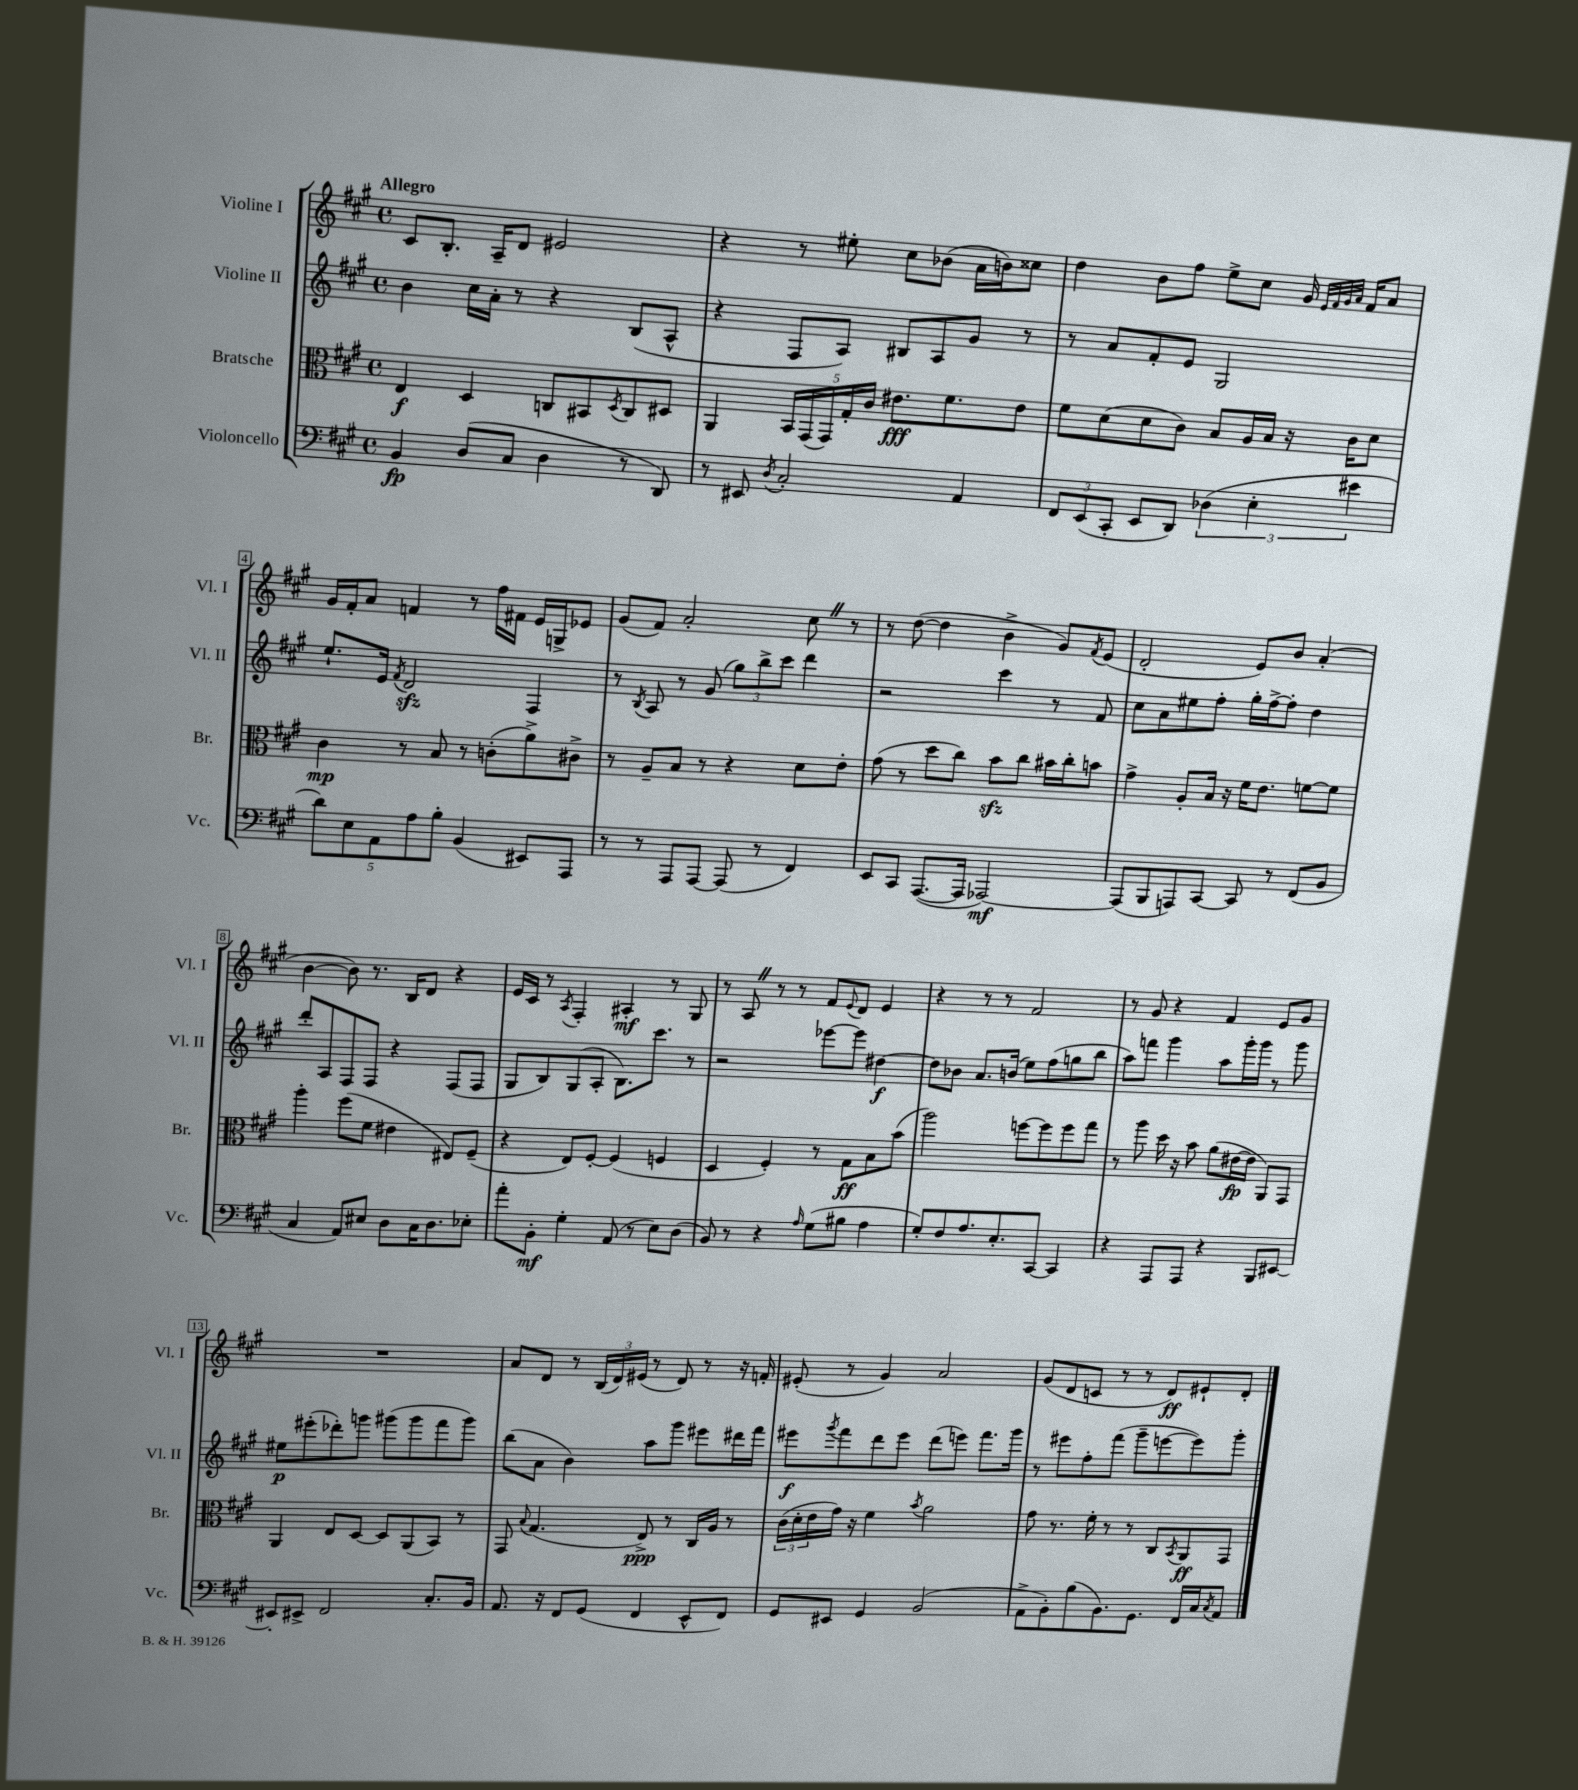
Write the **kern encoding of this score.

**kern	**dynam	**kern	**dynam	**kern	**dynam	**kern	**dynam
*part4	*part4	*part3	*part3	*part2	*part2	*part1	*part1
*staff4	*staff4	*staff3	*staff3	*staff2	*staff2	*staff1	*staff1
*I"Violoncello	*	*I"Bratsche	*	*I"Violine II	*	*I"Violine I	*
*I'Vc.	*	*I'Br.	*	*I'Vl. II	*	*I'Vl. I	*
*clefF4	*	*clefC3	*	*clefG2	*	*clefG2	*
*k[f#c#g#]	*	*k[f#c#g#]	*	*k[f#c#g#]	*	*k[f#c#g#]	*
*M4/4	*	*M4/4	*	*M4/4	*	*M4/4	*
*met(c)	*	*met(c)	*	*met(c)	*	*met(c)	*
=1	=1	=1	=1	=1	=1	=1	=1
!	!	!	!	!	!	!LO:TX:a:B:t=Allegro	!
4BB/	fp	4E/	f	4b\	.	8c#/L	.
.	.	.	.	.	.	8.B'/J	.
(8D/L	.	4D/	.	16cc#\LL	.	.	.
.	.	.	.	16a'\JJ	.	16A~/KL	.
8C#/J	.	.	.	8r	.	8d/J	.
4D\	.	8Cn/L	.	4r	.	2e#X/	.
.	.	8BB#X/	.	.	.	.	.
.	.	8qD/	.	.	.	.	.
8r	.	8C/	.	(8B/L	.	.	.
8DD/)	.	8D#X/J	.	8A^^/J	.	.	.
=2	=2	=2	=2	=2	=2	=2	=2
8r	.	4AA/	.	4r	.	4r	.
8EE#X/	.	.	.	.	.	.	.
8qD/	.	.	.	.	.	.	.
2C#'/	.	20BB/LL	.	8F#/L	.	8r	.
.	.	(20GG#/	.	.	.	.	.
.	.	20GG#/)	.	.	.	.	.
.	.	.	.	8A/J)	.	8ee#X'\	.
.	.	20G#'/	.	.	.	.	.
.	.	20c#/JJ	.	.	.	.	.
.	.	8.e#X\L	fff	8B#X/L	.	8cc#\L	.
.	.	.	.	8A/	.	(8b-X\J	.
.	.	8.f#\	.	.	.	.	.
4AA/	.	.	.	8g#/J	.	16a\LL	.
.	.	.	.	.	.	16bn\J)	.
.	.	8e#\J	.	8r	.	8cc##X\J	.
=3	=3	=3	=3	=3	=3	=3	=3
12FF#/L	.	8f#\L	.	8r	.	4dd\	.
(12EE/	.	.	.	.	.	.	.
.	.	(8d\	.	8a/L	.	.	.
12CC#'/J	.	.	.	.	.	.	.
8EE/L	.	8d\	.	8f#'/	.	8b\L	.
8DD/J)	.	8c#\J)	.	8e/J	.	8ff#\J	.
(6D-X\	.	8B/L	.	2G#/	.	8ee^\L	.
.	.	16A/L	.	.	.	8cc#\J	.
6E'\	.	.	.	.	.	.	.
.	.	16B/JJ	.	.	.	.	.
.	.	16r	.	.	.	16g#/	.
.	.	.	.	.	.	32qqe/LLL	.
.	.	.	.	.	.	32qqf#/	.
.	.	.	.	.	.	32qqg#/	.
.	.	.	.	.	.	32qqa/JJJ	.
.	.	16c#\KL	.	.	.	16f#/KL	.
6e#X\	.	.	.	.	.	.	.
.	.	8d\J	.	.	.	8a/J	.
!!LO:LB:g=z
=4	=4	=4	=4	=4	=4	=4	=4
10d\L)	.	4c#\	mp	8.ee`/L	.	16g#/LL	.
.	.	.	.	.	.	16f#'/J	.
10E\	.	.	.	.	.	.	.
.	.	.	.	.	.	8a/J	.
.	.	.	.	16e/Jk	.	.	.
10AA\	.	.	.	.	.	.	.
.	.	.	.	8qf#/	.	.	.
.	.	8r	.	2dzz/	.	4fn/	.
10A\	.	.	.	.	.	.	.
.	.	8B/	.	.	.	.	.
10B'\J	.	.	.	.	.	.	.
(4BB/	.	8r	.	.	.	8r	.
.	.	(8cn'\L	.	.	.	16ff#\LL	.
.	.	.	.	.	.	16f#X\JJ	.
8EE#X/L)	.	8a^\)	.	4F#/	.	16e/LL	.
.	.	.	.	.	.	16Gn^/J	.
8AAA/J	.	8c#X^\J	.	.	.	8e-X/J	.
=5	=5	=5	=5	=5	=5	=5	=5
8r	.	8r	.	8r	.	(8g#/L	.
.	.	.	.	8qB/	.	.	.
8r	.	8A~/L	.	8A/	.	8f#/J)	.
8AAA/L	.	8B/J	.	8r	.	2a'/	.
[8AAA/J	.	8r	.	(8g#/	.	.	.
(8AAA/]	.	4r	.	12gg#\L)	.	.	.
.	.	.	.	12bb^\	.	.	.
8r	.	.	.	.	.	.	.
.	.	.	.	12ccc#\J	.	.	.
4FF#/)	.	8d\L	.	4ddd\	.	8cc#Z\	.
.	.	8e'\J	.	.	.	8r	.
=6	=6	=6	=6	=6	=6	=6	=6
8EE/L	.	(8g#\	.	2r	.	8r	.
8CC#/J	.	8r	.	.	.	([8dd\	.
([8.AAA/L	.	8dd\L	.	.	.	4dd\]	.
.	.	8cc#\J)	.	.	.	.	.
16AAA/Jk]	.	.	.	.	.	.	.
[2AAA-X/)	mf	8bzz\L	.	4ccc#\	.	4b^\	.
.	.	8cc#\J	.	.	.	.	.
.	.	16b#X\LL	.	8r	.	8g#/L)	.
.	.	16cc#'\J	.	.	.	.	.
.	.	.	.	.	.	8qf#/	.
.	.	8bn\J	.	8f#/	.	(8e/J	.
=7	=7	=7	=7	=7	=7	=7	=7
(8AAA-/L]	.	4g#^\	.	8cc#\L	.	2d'/	.
8BBB/	.	.	.	8a\	.	.	.
8AAAn/)	.	8A'/L	.	8ee#X\	.	.	.
[8CC#/J	.	16B/Jk	.	8ff#'\J	.	.	.
.	.	16r	.	.	.	.	.
8CC#/]	.	16f#\KL	.	16gg#'\LL	.	8e/L)	.
.	.	8.e\J	.	[16ff#^\J	.	.	.
8r	.	.	.	8ff#'\J]	.	8b/J	.
(8FF#/L	.	[8fn\L	.	4dd\	.	(4a'/	.
8BB/J	.	8f\J]	.	.	.	.	.
!!LO:LB:g=z
=8	=8	=8	=8	=8	=8	=8	=8
4C#/	.	4aa'\	.	8ddd'/L	.	[4b\	.
.	.	.	.	8A/	.	.	.
8AA/L)	.	(8ff#\L	.	8F#/	.	8b\])	.
8E#X/J	.	8f#\J	.	8F#/J	.	8.r	.
8D\L	.	4e#X\	.	4r	.	.	.
.	.	.	.	.	.	16B/KL	.
16C#\K	.	.	.	.	.	8d/J	.
8.D\	.	.	.	.	.	.	.
.	.	8E#X/L)	.	(8F#/L	.	4r	.
8E-X'\J	.	(8F#~/J	.	8F#/J	.	.	.
=9	=9	=9	=9	=9	=9	=9	=9
8a'\L	.	4r	.	8G#/L	.	16e/LL	.
.	.	.	.	.	.	16c#/JJ	.
8BB'\J	mf	.	.	8B/)	.	8r	.
.	.	.	.	.	.	8qA/	.
4G#'\	.	8E/L)	.	(8G#/	.	4F#'/	.
.	.	[8F#'/J	.	8A'/J	.	.	.
(8AA/	.	(4F#/]	.	8.B\L)	.	4A#X'/	mf
8r	.	.	.	.	.	.	.
.	.	.	.	8.ccc#\J	.	.	.
8E\L)	.	4Fn/	.	.	.	8r	.
(8D\J	.	.	.	8r	.	8G#/	.
=10	=10	=10	=10	=10	=10	=10	=10
8BB/)	.	4D/	.	2r	.	8r	.
8r	.	.	.	.	.	8AZ/	.
4r	.	4F#'/)	.	.	.	8r	.
.	.	.	.	.	.	8r	.
16qqA/	.	.	.	.	.	.	.
(8G#\L	.	8r	.	[8eee-X\L	.	8f#/L	.
.	.	.	.	.	.	8qqe/	.
8B#X\J	.	8G#\L	ff	8eee-\J]	.	8d/J	.
4A\	.	8B\	.	[4dd#X\	f	4e/	.
.	.	(8b\J	.	.	.	.	.
=11	=11	=11	=11	=11	=11	=11	=11
8G#'/L)	.	2aa\)	.	8dd#\L]	.	4r	.
8F#/	.	.	.	8b-X\J	.	.	.
8.A/	.	.	.	8.a/L	.	8r	.
.	.	.	.	.	.	8r	.
8.E'/	.	.	.	(16bn/Jk	.	.	.
.	.	[8ffn\L	.	8ee\L)	.	2f#/	.
[8CC#/J	.	8ff\]	.	(8ff#\	.	.	.
4CC#/]	.	8ff\	.	8ggn\	.	.	.
.	.	8gg#\J	.	8bb\J	.	.	.
=12	=12	=12	=12	=12	=12	=12	=12
4r	.	8r	.	8aa\L)	.	8r	.
.	.	8aa\	.	8fffn\J	.	8g#/	.
8AAA/L	.	16dd\	.	4ggg#\	.	4r	.
.	.	16r	.	.	.	.	.
8AAA/J	.	8b\	.	.	.	.	.
4r	.	(8a\L	.	8aa\L	.	4f#/	.
.	.	[16e#X\L	fp	16ggg#'\L	.	.	.
.	.	16e#\JJ]	.	16ggg#\JJ	.	.	.
8BBB/L	.	8AA/L)	.	8r	.	8e/L	.
[8EE#X/J	.	8GG#/J	.	8ggg#\	.	8g#/J	.
!!LO:LB:g=z
=13	=13	=13	=13	=13	=13	=13	=13
8EE#X'/L]	.	4AA/	.	8ee#X\L	p	1r	.
8EE#X^/J	.	.	.	(8eee#X'\	.	.	.
2FF#/	.	8E/L	.	8ddd-X'\)	.	.	.
.	.	[8D/J	.	8gggn\J	.	.	.
.	.	8D/L]	.	(8ggg#X\L	.	.	.
.	.	(8AA/	.	8ggg#\	.	.	.
8.C#'/L	.	8BB/J)	.	8fff#\	.	.	.
.	.	8r	.	8ggg#\J)	.	.	.
16BB/Jk	.	.	.	.	.	.	.
=14	=14	=14	=14	=14	=14	=14	=14
8.AA/	.	8GG#/	.	(8bb\L	.	8a/L	.
.	.	8qqB/	.	.	.	.	.
.	.	(4.G#/	.	8a\J	.	8d/J	.
16r	.	.	.	.	.	.	.
8FF#/L	.	.	.	4b\)	.	8r	.
(8GG#/J	.	.	.	.	.	(24B/LL	.
.	.	.	.	.	.	24d/)	.
.	.	.	.	.	.	(24e#X/JJ	.
4FF#/	.	8E^/)	ppp	8aa\L	.	8r	.
.	.	8r	.	8ggg#\J	.	8d/)	.
8EE^^/L	.	16C#/LL	.	8eee#X\L	.	8r	.
.	.	16A/JJ	.	.	.	.	.
8FF#/J)	.	8r	.	16ddd#X\L	.	16r	.
.	.	.	.	16fff#\JJ	.	16fn'/	.
=15	=15	=15	=15	=15	=15	=15	=15
8GG#/L	.	(24c#\LL	.	8eee#X\L	f	(8e#X'/	.
.	.	24d'\	.	.	.	.	.
.	.	24e\	.	.	.	.	.
.	.	.	.	8qggg#/	.	.	.
8EE#X/J	.	16g#\JJ)	.	8fff#\	.	8r	.
.	.	16r	.	.	.	.	.
4GG#/	.	4f#\	.	8ddd\	.	4g#/)	.
.	.	.	.	8eee#\J	.	.	.
.	.	8qb/	.	.	.	.	.
(2BB/	.	2a\	.	(8ddd\L	.	2a/	.
.	.	.	.	8eeen\J)	.	.	.
.	.	.	.	8.fff#\L	.	.	.
.	.	.	.	16ggg#\Jk	.	.	.
=16	=16	=16	=16	=16	=16	=16	=16
8AA^\L	.	8g#\	.	8r	.	(8g#/L	.
8BB'\)	.	8.r	.	8eee#X\L	.	8d/	.
(8B\	.	.	.	8ff#'\	.	8cn/J	.
.	.	16f#'\	.	.	.	.	.
8.BB\)	.	8r	.	(8fff#\J	.	8r	.
.	.	8r	.	8ggg#~\L	.	8r	.
8.GG#\J	.	.	.	.	.	.	.
.	.	8C#/L	.	[8eeen\	.	8d/L)	ff
.	.	8qBB/	.	.	.	.	.
16FF#/LL	.	8AA/	ff	8eee\])	.	8e#X`/	.
16C#/J	.	.	.	.	.	.	.
8qC#/	.	.	.	.	.	.	.
8AA/J	.	8GG#/J	.	8ggg#'\J	.	8d'/J	.
==	==	==	==	==	==	==	==
*-	*-	*-	*-	*-	*-	*-	*-
